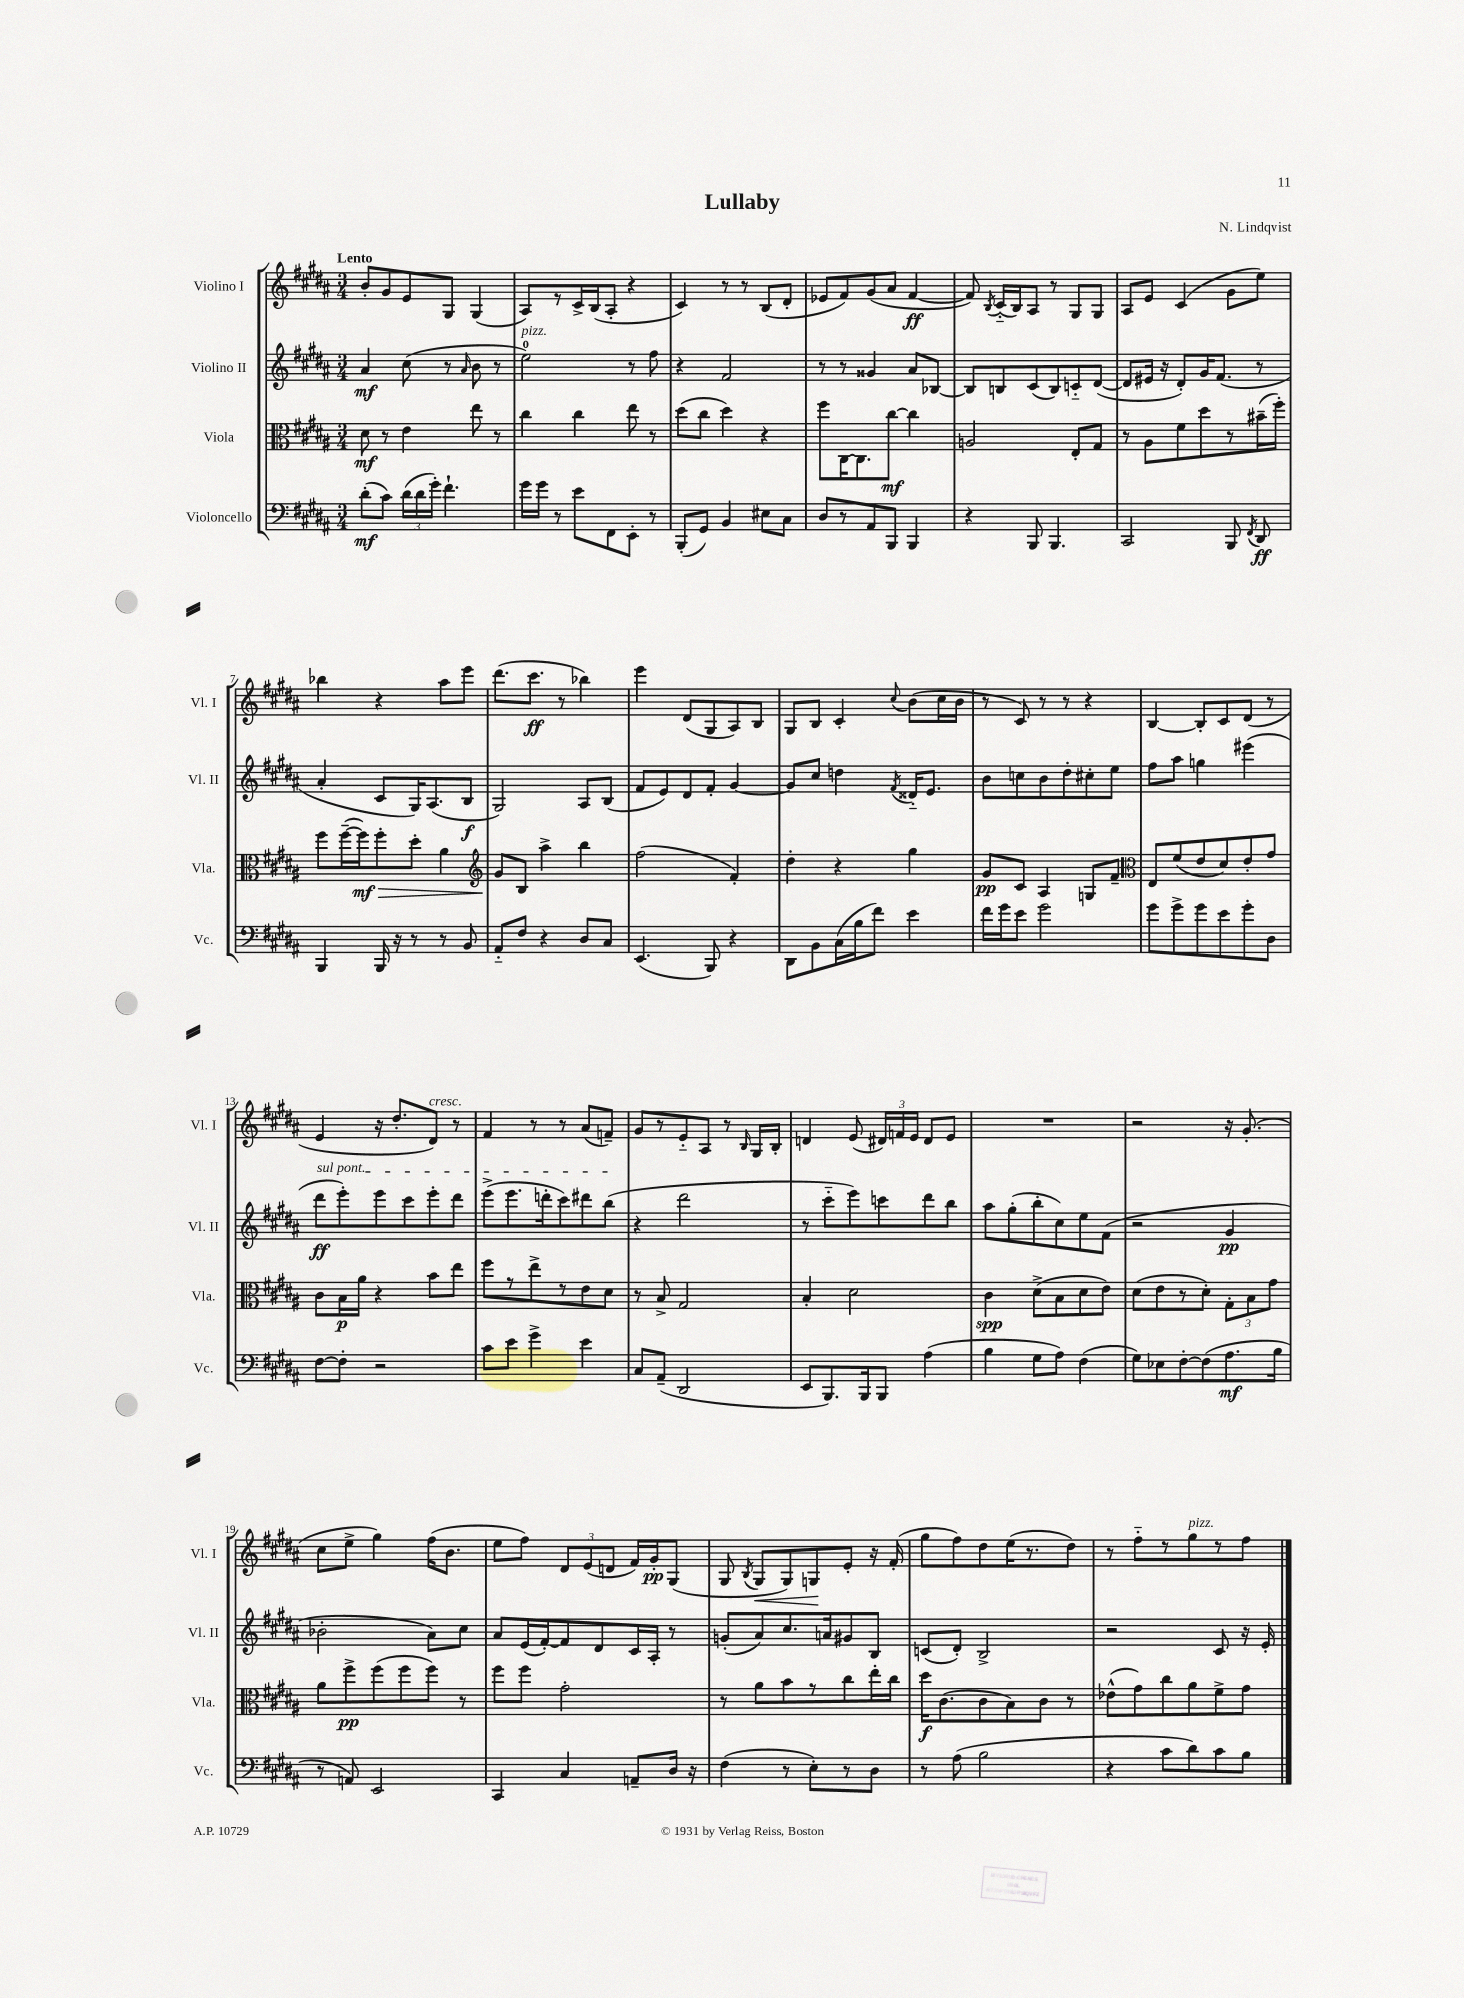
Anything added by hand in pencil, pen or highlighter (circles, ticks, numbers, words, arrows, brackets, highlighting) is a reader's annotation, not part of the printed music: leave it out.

**kern	**kern	**kern	**kern
*staff4	*staff3	*staff2	*staff1
*clefF4	*clefC3	*clefG2	*clefG2
*k[f#c#g#d#a#]	*k[f#c#g#d#a#]	*k[f#c#g#d#a#]	*k[f#c#g#d#a#]
*M3/4	*M3/4	*M3/4	*M3/4
(8d#'	8d#	4a#	8b'
8c#)	8r	.	8g#
(24d#	4e	(8cc#	8e
24d#	.	.	.
24g#')	.	.	.
4.f#`	.	8r	8G#
.	.	16qqa#	.
.	8ee	8b	(4G#
.	8r	8r	.
=	=	=	=
16g#	4cc#	2ee)	8A#)
16g#	.	.	.
8r	.	.	8r
8e	4cc#	.	16c#^
.	.	.	(16B
8FF#	.	.	8A#'
8EE'	8ee	8r	4r
8r	8r	8ff#	.
=	=	=	=
(8BBB'	(8dd#	4r	4c#)
8GG#)	8cc#	.	.
4BB	4dd#)	2f#	8r
.	.	.	8r
8E#	4r	.	(8B
8C#	.	.	8d#'
=	=	=	=
8D#	8ff#	8r	8e-
8r	[16C#	8r	8f#)
.	8.C#]	.	.
8AA#	.	4g##	(8g#
8BBB	[8cc#	.	8a#
4BBB	4cc#]	8a#	[4f#
.	.	[8B-	.
=	=	=	=
4r	2A	8B-]	8f#])
.	.	.	8qB
.	.	8B	(16c#'~
.	.	.	16B)
8BBB	.	(8c#	8A#
4.BBB	.	8B)	8r
.	8E'	8c'~	8G#
.	8G#	([8d#	8G#
=	=	=	=
2CC#	8r	8d#]	8A#
.	8A#	16e#	8e
.	.	16r	.
.	8f#	8d#')	(4c#
.	8dd#	16g#	.
.	.	(8.f#	.
8BBB	8r	.	8g#
8qFF#	.	.	.
8DD#	(16b#~	8r	8ee)
.	16ff#')	.	.
=	=	=	=
4BBB	8ff#	4a#'	4bb-
.	([16ff#~	.	.
.	16ff#])	.	.
16BBB	8ff#'	8c#	4r
16r	.	.	.
8r	8dd#'	16G#)	.
.	.	(8.A#	.
8r	4a#	.	8aa#
8BB	.	8B	8eee
=	=	=	=
*	*clefG2	*	*
8AA#'~	8g#	2G#)	(8.ddd#
8F#	8B	.	.
.	.	.	8.ccc#
4r	4aa#^	.	.
.	.	.	8r
8D#	4bb	8A#	4bb-)
8C#	.	(8B	.
=	=	=	=
(4.EE	(2ff#	8f#	4eee
.	.	8e)	.
.	.	8d#	(8d#
8BBB)	.	8f#'	8G#
4r	4f#')	[4g#	8A#)
.	.	.	8B
=	=	=	=
8DD#	4dd#'	8g#]	8G#
8BB	.	8cc#	8B
(16C#	4r	4dd	4c#'
16B	.	.	.
8f#)	.	.	.
.	.	8qf#	8qqcc#
4e	4gg#	16d##'~	(8b
.	.	8.e	.
.	.	.	16cc#
.	.	.	16b
=	=	=	=
16f#	8g#	8b	8r
16g#	.	.	.
8e	8c#	8cc	8c#)
2g#	4A#	8b	8r
.	.	8dd#'	8r
.	8G	8cc#'	4r
.	8f#~	8ee	.
=	=	=	=
*	*clefC3	*	*
8g#	8E	8ff#	[4B
8g#^	(8f#	8aa#	.
8g#	8e	4gg	8B']
8e	8d#)	.	8c#
8g#'	8e'	(4eee#	(8d#
8D#	8g#	.	8r
=	=	=	=
[8F#	8c#	8ddd#	4e
8F#']	16B	8eee')	.
.	16a#	.	.
2r	4r	8eee	16r
.	.	.	8.dd#'
.	.	8ccc#	.
.	8b	8eee'	8d#)
.	8ee	8ddd#	8r
=	=	=	=
8c#	8ff#	(8eee^	4f#
8e	8r	8.eee	.
4g#^	8ee^	.	8r
.	.	16ddd'	.
.	8r	8ccc#)	8r
4e	8e	8ddd#	(8a#
.	8d#	(8bb	8f~)
=	=	=	=
8C#	8r	4r	8g#
(8AA#~	8B^	.	8r
2DD#	2G#	2ddd#	8e'~
.	.	.	8A#
.	.	.	8r
.	.	.	16qqB
.	.	.	16G#
.	.	.	16B'
=	=	=	=
8EE	4B'	8r	4d
8.BBB)	.	8ccc#'~	.
.	2d#	8eee)	(8e
16BBB	.	.	.
8BBB	.	8ccc	24d#)
.	.	.	24f
.	.	.	24e
(4A#	.	8ddd#	8d#
.	.	8bb	8e
=	=	=	=
4B	4c#	8aa#	2.r
.	.	(8gg#'	.
8G#	(8d#^	8bb'	.
8A#)	8B	8cc#)	.
(4F#	8d#	8ee	.
.	8e)	(8f#	.
=	=	=	=
8G#)	(8d#	2r	2r
8E-	8e	.	.
[8F#'	8r	.	.
(8F#]	8d#')	.	.
8.A#	12G#'	4g#	16r
.	.	.	(8.g#'
.	12B	.	.
.	12g#	.	.
16B	.	.	.
=	=	=	=
8r	8a#	2b-'	8cc#
8AA)	8ff#^	.	8ee^
2EE	(8ff#	.	4gg#)
.	8ff#	.	.
.	8ff#)	8a#)	(16ff#
.	.	.	8.b
.	8r	8cc#	.
=	=	=	=
4CC#	8ff#	8a#	8ee
.	8ff#	(16e	8ff#)
.	.	[16f#')	.
4C#	2g#'	8f#]	12d#
.	.	.	(12e
.	.	8d#	.
.	.	.	12d
8AA~	.	16c#	16f#)
.	.	16A#'	16g#'
16D#	.	8r	(8G#
16r	.	.	.
=	=	=	=
(4F#	8r	(8g'	8G#
.	.	.	8qB
.	8a#	8a#)	8G#
8r	8b	8.cc#	8G#)
8E')	8r	.	8G
.	.	16a	.
8r	8cc#	8g#	8e'
8D#	16ee'	8B	16r
.	16cc#	.	(16f#'
=	=	=	=
8r	16dd#	(8c	8gg#
.	(8.c#	.	.
(8A#	.	8d#')	8ff#)
2B	8c#	2B^	8dd#
.	8B)	.	(16ee
.	.	.	8.r
.	8c#	.	.
.	8r	.	8dd#)
=	=	=	=
4r	(8e-^^	2r	8r
.	8g#)	.	8ff#'~
8c#	8cc#	.	8r
8d#)	8a#	.	8gg#
8c#	8f#^	8c#	8r
8B	8g#	16r	8ff#
.	.	16e'	.
==	==	==	==
*-	*-	*-	*-
